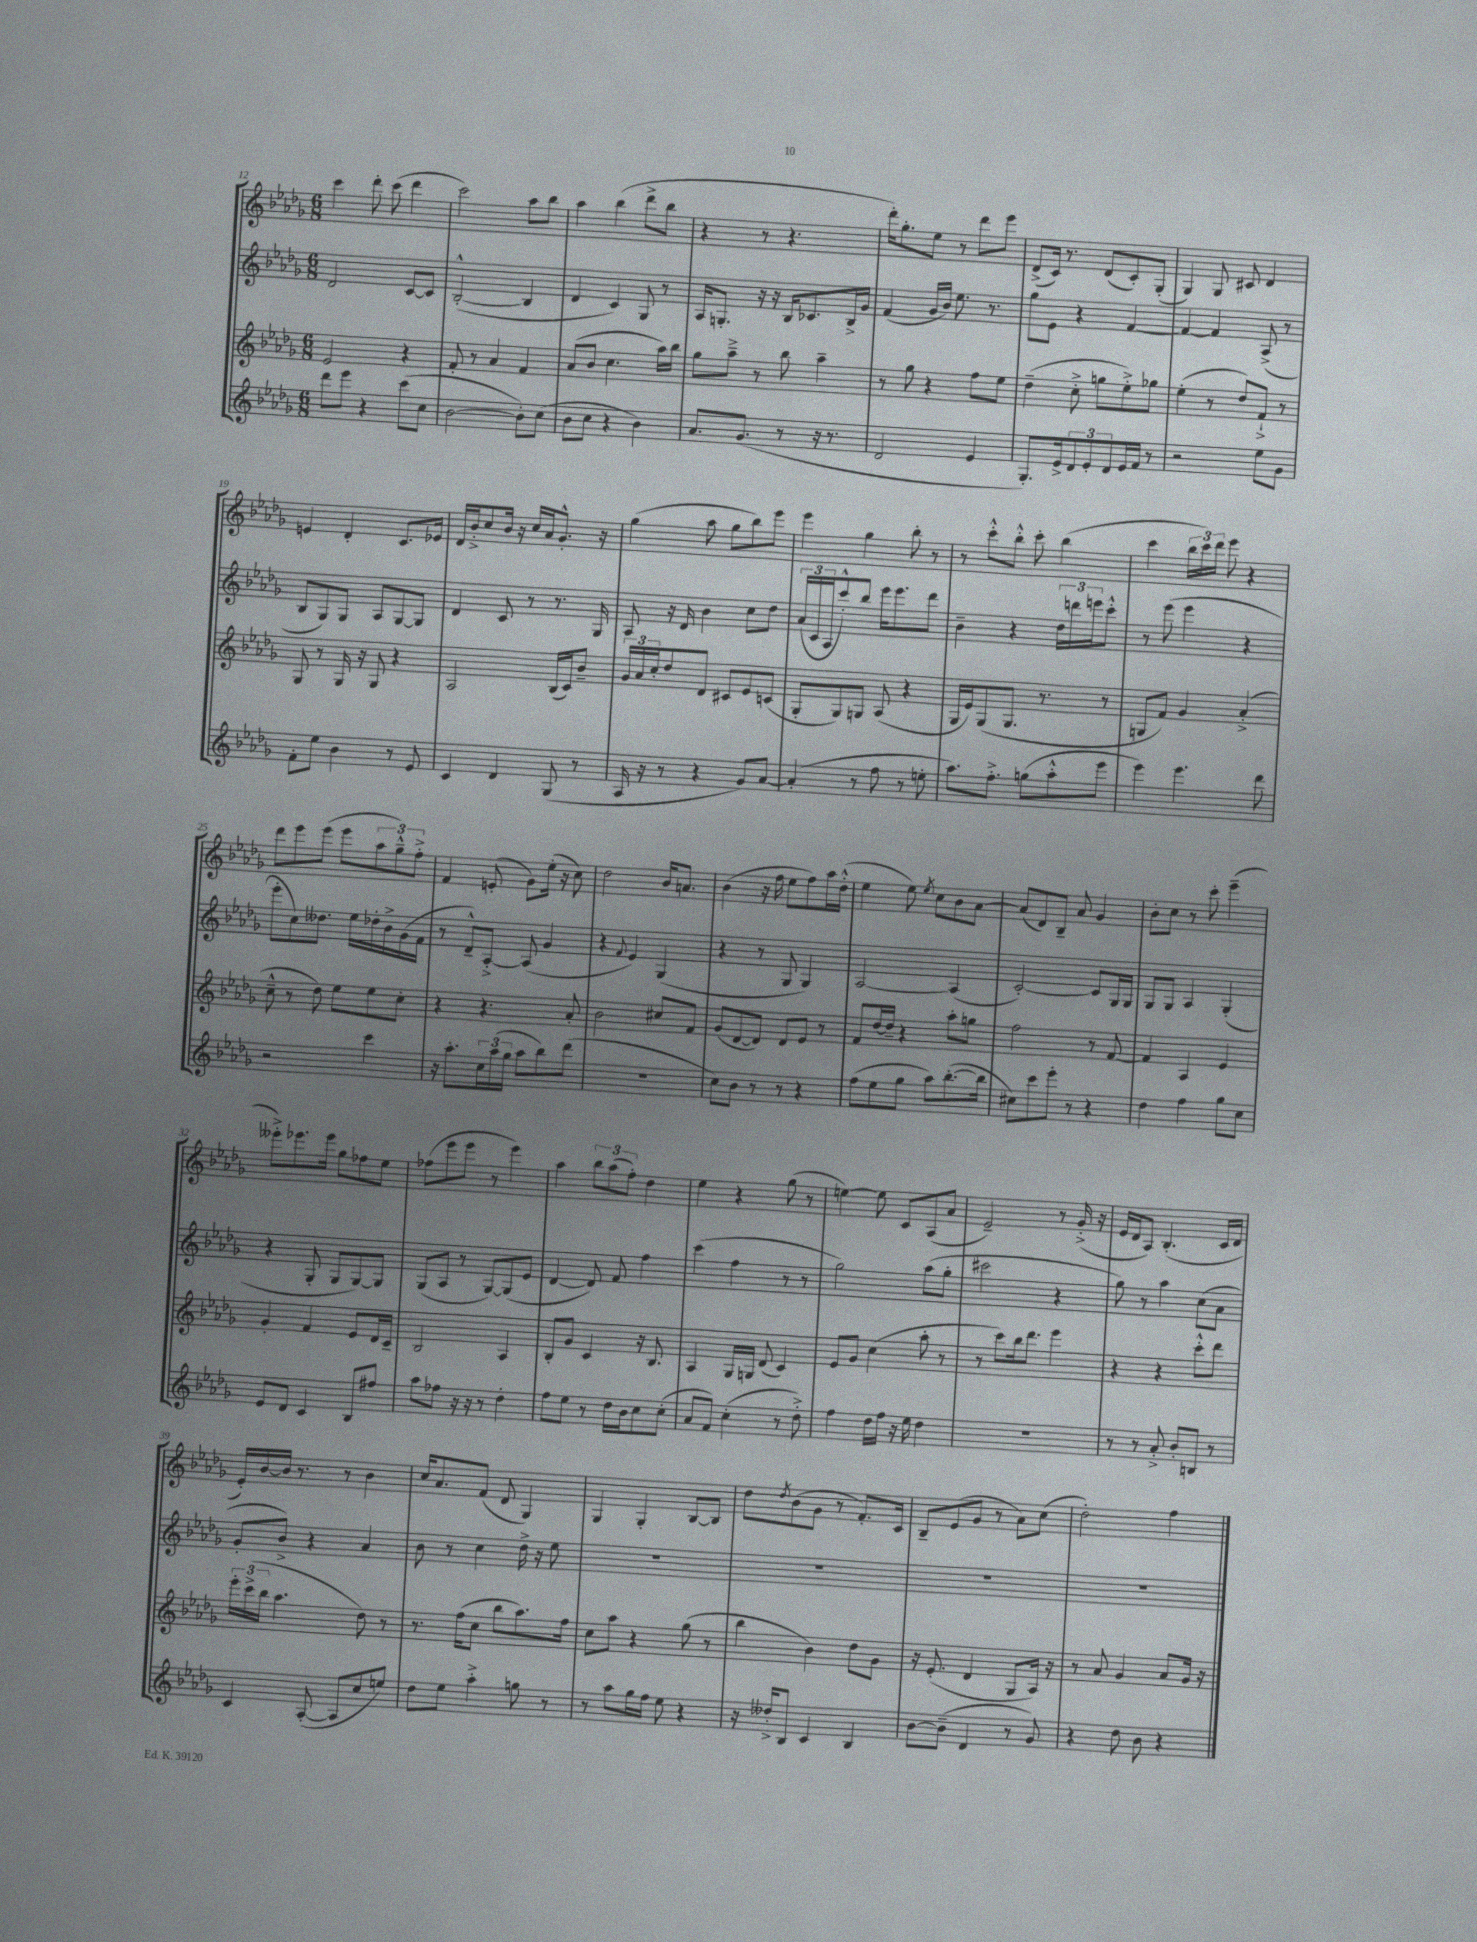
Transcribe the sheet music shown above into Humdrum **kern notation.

**kern	**kern	**kern	**kern
*part4	*part3	*part2	*part1
*staff4	*staff3	*staff2	*staff1
*clefG2	*clefG2	*clefG2	*clefG2
*k[b-e-a-d-g-]	*k[b-e-a-d-g-]	*k[b-e-a-d-g-]	*k[b-e-a-d-g-]
*M6/8	*M6/8	*M6/8	*M6/8
=12	=12	=12	=12
8ddd-\L	2e-/	2d-/	4ccc\
8eee-\J	.	.	.
4r	.	.	8ddd-'\
.	.	.	(8ccc\
(8ccc\L	4r	[8c/L	4ddd-\
8cc\J	.	8c/J]	.
=13	=13	=13	=13
[2b-\	8f'/	([2B-'^^/	2ccc\)
.	8r	.	.
.	4a-/	.	.
8b-'\L])	4f/	4B-/]	8aa-\L
(8cc\J	.	.	8bb-\J
=14	=14	=14	=14
8b-\L	(8a-/L	4d-/	4aa-\
8cc\J	8b-/J	.	.
4r	4.cc\	4c/)	(4bb-\
4b-\)	.	8G-/	8ddd-^\L
.	16aa-\LL)	8r	8bb-\J
.	16bb-\JJ	.	.
=15	=15	=15	=15
8.a-/L	8gg-\L	16A-/KL	4r
.	.	8.Gn'/J	.
.	8aa-~^\J	.	.
(8.g-/J	.	.	.
.	8r	16r	8r
.	.	16r	.
8r	8bb-\	16B-/KL	4.r
.	.	8.c-X/	.
16r	4aa-~\	.	.
8.r	.	.	.
.	.	16B-^/L	.
.	.	16g-/JJ	.
=16	=16	=16	=16
2d-/	8r	(4f/	16ddd-'\KL)
.	.	.	8.gg-'\
.	8gg-\	.	.
.	4r	16g-/LL	8ee-\J
.	.	16b-/JJ)	.
.	.	8.ee-\	8r
4e-/	8ff\L	.	8ddd-\L
.	.	8.r	.
.	8ee-\J	.	8eee-\J
=17	=17	=17	=17
8.G-'/L)	(4dd-~\	8gg-\L	(8d-^/L
.	.	8e-\J	16c/Jk)
16e-^/k	.	.	8.r
12d-/	8cc'^\	4r	.
12e-'/	.	.	.
.	8ggn\L	.	(8d-/L
12d-/	.	.	.
16e-/L	8ee-'^\)	[4f/	8c'/)
16f/JJ	.	.	.
8r	8gg-X\J	.	(8G-'/J
=18	=18	=18	=18
2r	(4ee-'\	4f/_	4G-/)
.	8r	4f/]	8G-/
.	8dd-/L)	.	8c#X/
8ee-\L	8f`^/J	(8A-^/	4d-/
8g-\J	8r	8r	.
!!LO:LB:g=z
=19	=19	=19	=19
8f'\L	8G-/	8B-/L	4en/
8ee-\J	8r	8G-/)	.
4b-\	16G-/	8G-/J	4d-'/
.	16r	.	.
.	8G-/	8A-/L	.
8r	4r	[8G-/	8.c/L
8e-/	.	8G-/J]	.
.	.	.	16e-X/Jk
=20	=20	=20	=20
4c/	2A-/	4d-/	16d-/LL
.	.	.	16b-'^/J
.	.	.	8cc/
4d-/	.	8c/	16b-/Jk
.	.	.	16r
.	.	8r	16cc/LL
.	.	.	16a-/J
(8G-/	(16B-/LL	8.r	8.g-'^^/J
.	16c/J)	.	.
8r	8b-~/J	.	.
.	.	16G-/	16r
=21	=21	=21	=21
16A-/	24g-/LL	8A-/	(4gg-\
.	24a-/	.	.
16r	.	.	.
.	24cc'/J	.	.
8r	8dd-/	16r	.
.	.	16d-/	.
4r	8d-/J	4b-\	8aa-\
.	8c#X/L	.	8gg-\L
8g-/L)	8e-/	8cc\L	8bb-\)
[8a-/J	(8cn/J	8dd-\J	8eee-\J
=22	=22	=22	=22
(4a-'/]	8G-'/L	(24a-/LL	4eee-\
.	.	24c/	.
.	.	24A-/J	.
.	8G-/)	8ccc'^^/)	.
8r	8Gn/J	8bb-/J	4gg-\
8ff\	(8A-/	16eee-\KL	.
.	.	8.eee-\	.
8r	4r	.	8bb-'\
8een'\	.	8ddd-\J	8r
=23	=23	=23	=23
8.aa-\L)	16G-/LL	4b-~\	8r
.	16e-/J)	.	.
.	(8G-/	.	8ccc'^^\L
8.ff'^\J	.	.	.
.	8.G-/J	4r	8bb-'^^\J
(8ggn\L	.	.	8ccc'\
.	8.r	.	.
8aa-'^^\	.	24dd-\LL	(4bb-\
.	.	24dddn\	.
.	.	24eeen\J	.
8eee-\J	8r	8ccc'^^\J	.
=24	=24	=24	=24
4eee-\)	8Gn/L	8r	4ccc\
.	8f/J)	(8eee-\	.
4.eee-\	4g-/	4eee-\	24bb-\LL
.	.	.	24ccc\)
.	.	.	24ddd-\JJ
.	.	.	8eee-\
.	(4a-'^/	4r	4r
8ddd-\	.	.	.
!!LO:LB:g=z
=25	=25	=25	=25
2r	8cc~^^\	8eee-'\L	8ddd-\L
.	8r	8cc\)	8eee-\
.	8dd-\)	8.dd--X\J	(8eee-\J
.	8ee-\L	.	8eee-\L
.	.	16ee-\LL	.
4ccc\	8ee-\	16dd-X'\	12aa-\
.	.	16b-^\	.
.	.	.	12gg-~^^\)
.	8cc'\J	(16g-\	.
.	.	.	12ff'^\J
.	.	16f\JJ	.
=26	=26	=26	=26
16r	4r	8r	4f/
8.aa-'\L	.	.	.
.	.	8d-~^^/L)	.
24cc\L	4.r	[8A-'^/J	(8en'/
(24aa-\	.	.	.
24gg-\JJ	.	.	.
8aa-\L	.	(8A-/]	8g-\L)
8bb-\)	.	4g-/	(16ee-'\Jk
.	.	.	16r
(8ddd-\J	8a-'/	.	8cc\)
=27	=27	=27	=27
2.r	2b-\	4r	2dd-\
.	.	8qqf/	.
.	.	4e-/)	.
.	8cc#X/L	(4G-/	16b-/KL
.	.	.	8.an/J
.	8f/J	.	.
=28	=28	=28	=28
8cc\L)	(8g-/L	4r	(4b-\
8b-\J	[8d-/	.	.
8r	8d-/J])	8r	16r
.	.	.	16ff\
8r	8d-/L	8G-/	8ee-\L
4r	8e-/J	4G-/)	8ff\)
.	8r	.	16aa-\L
.	.	.	(16dd-'^^\JJ
=29	=29	=29	=29
(8ff\L	8f/L	[2A-/	4ee-\
8ee-\	[16dd-/L	.	.
.	16dd-~/JJ]	.	.
8gg-\J	4r	.	8ee-\)
.	.	.	8qee-/
8aa-\L)	.	.	8cc\L
([8.bb-'\	8aa-'\L	(4A-/]	8b-\
.	8ggn\J	.	[8a-\J
16bb-\Jk]	.	.	.
=30	=30	=30	=30
8cc#X\L)	2ff\	[2c'/)	(8a-/L]
8ccc\	.	.	8d-/)
8eee-'\J	.	.	8B-~/J
8r	.	.	8a-/
4r	8r	8c/L]	4g-/
.	[8f/	16G-/L	.
.	.	16G-/JJ	.
=31	=31	=31	=31
4dd-\	4f/]	8G-/L	8b-'\L
.	.	8G-/J	8cc\J
4ff\	4A-/	4A-/	8r
.	.	.	8ccc'\
8gg-\L	4e-/	(4G-'/	(4eee-~\
8cc\J	.	.	.
!!LO:LB:g=z
=32	=32	=32	=32
8e-/L	4g-'/	4r	8eee--X'^\L)
8d-/J	.	.	8.eee-X\
4c/	4f/	8G-'/	.
.	.	.	16eee-\Jk
.	.	8G-/L	8gg-\L
8B-/L	8e-/L	[8G-/)	8ff-X\
8ff#X/J	16d-/L	8G-/J]	8ee-\J
.	16c~/JJ	.	.
=33	=33	=33	=33
8aa-\L	2B-/	(8G-/L	(8ff-X\L
8ff-X\J	.	8A-/J	8eee-\
16r	.	8r	8eee-\J
16r	.	.	.
8r	.	[8G-/L)	8r
4dd-'\	4A-/	(8G-/]	4eee-\)
.	.	8e-/J	.
=34	=34	=34	=34
8ff\L	8B-'/L	[4d-/	4aa-\
8ee-\J	8g-/J	.	.
8r	4c/	8d-/])	12bb-\L
.	.	.	(12aa-\
16dd-\LL	.	8f/	.
.	.	.	12ff'\J)
16b-\J	.	.	.
8cc\	16r	4ff\	4dd-\
.	8.B-/	.	.
(8cc'\J	.	.	.
=35	=35	=35	=35
8a-/L	4A-/	(4ccc\	4ee-\
8f/J)	.	.	.
(4cc'\	16G-/LL	4ff\	4r
.	16Gn/JJ	.	.
.	(8d-/	.	.
8r	4c/)	8r	(8gg-\
8dd-'^\)	.	8r	8r
=36	=36	=36	=36
4ff\	8e-/L	2gg-\)	[4een\)
.	8g-/J	.	.
16dd-\LL	(4cc\	.	8ee\]
16ff\JJ	.	.	.
16r	.	.	8c/L
16ee-\	.	.	.
4dd-\	8aa-'\	(8aa-\L	(8A-/
.	8r	8gg-'\J	8a-/J
=37	=37	=37	=37
2.r	8r	2ccc#X\	2e-~/)
.	8ccc\L)	.	.
.	16bb-\k	.	.
.	8.ddd-\J	.	.
.	4eee-\	4r	8r
.	.	.	(16g-'^/
.	.	.	16r
=38	=38	=38	=38
8r	4r	8gg-\)	16e-/LL
.	.	.	16d-/J
8r	.	8r	8A-/J)
8a-'^/	4r	4aa-\	(4.B-'/
8b-'/L	.	.	.
8Bn/J	8ccc'^^\L	(8cc\L	.
8r	8ddd-\J	8a-\J	16c/LL
.	.	.	16d-/JJ
!!LO:LB:g=z
=39	=39	=39	=39
4c/	24eee-'\LL	8g-'/L	16e-'/LL)
.	(24ccc^\	.	.
.	.	.	[16b-/
.	24bb-\JJ	.	.
.	4.aa-\	8b-^/J)	16b-/JJ]
.	.	.	8.r
([8A-'/	.	4r	.
8A-/L]	.	.	8r
8cc/	8dd-\)	4a-/	4b-\
8een/J)	8r	.	.
=40	=40	=40	=40
8dd-\L	8.r	8b-\	16cc/KL
.	.	.	8.a-/
8ee-\J	.	8r	.
.	(16ff\KL	.	.
4aa-'^\	8cc\J	4cc\	(8f/J
.	8bb-\L	.	8d-/
8ggn\	8.aa-\)	16dd-^\	4G-/)
.	.	16r	.
8r	.	8ee-\	.
.	16ff\Jk	.	.
=41	=41	=41	=41
8r	8cc\L	2.r	4G-/
8aa-\L	8aa-\J	.	.
16gg-\L	4r	.	4G-'/
16ff\JJ	.	.	.
8ee-\	.	.	.
4r	(8gg-\	.	[8B-/L
.	8r	.	8B-/J]
=42	=42	=42	=42
16r	4bb-\	2.r	8dd-\L
16dd--X'^/KL	.	.	.
.	.	.	8qdd-/
8B-/J	.	.	(8b-\
4c/	4b-\)	.	8g-\J
.	.	.	8r
4B-/	8dd-\L	.	8.f'/L)
.	8g-\J	.	.
.	.	.	16c/Jk
=43	=43	=43	=43
[8b-\L	16r	2.r	8B-~/L
.	(8.e-'/	.	.
(8b-~\J]	.	.	(8e-/
4d-/	4d-/	.	8g-/J
.	.	.	8r
8r	8G-/L	.	8a-\L)
8g-/)	16A-/Jk)	.	(8cc\J
.	16r	.	.
=44	=44	=44	=44
4r	8r	2.r	2dd-'\)
.	8a-/	.	.
8dd-\	4g-/	.	.
8b-\	.	.	.
4r	8a-/L	.	4ff\
.	16g-/Jk	.	.
.	16r	.	.
==	==	==	==
*-	*-	*-	*-
